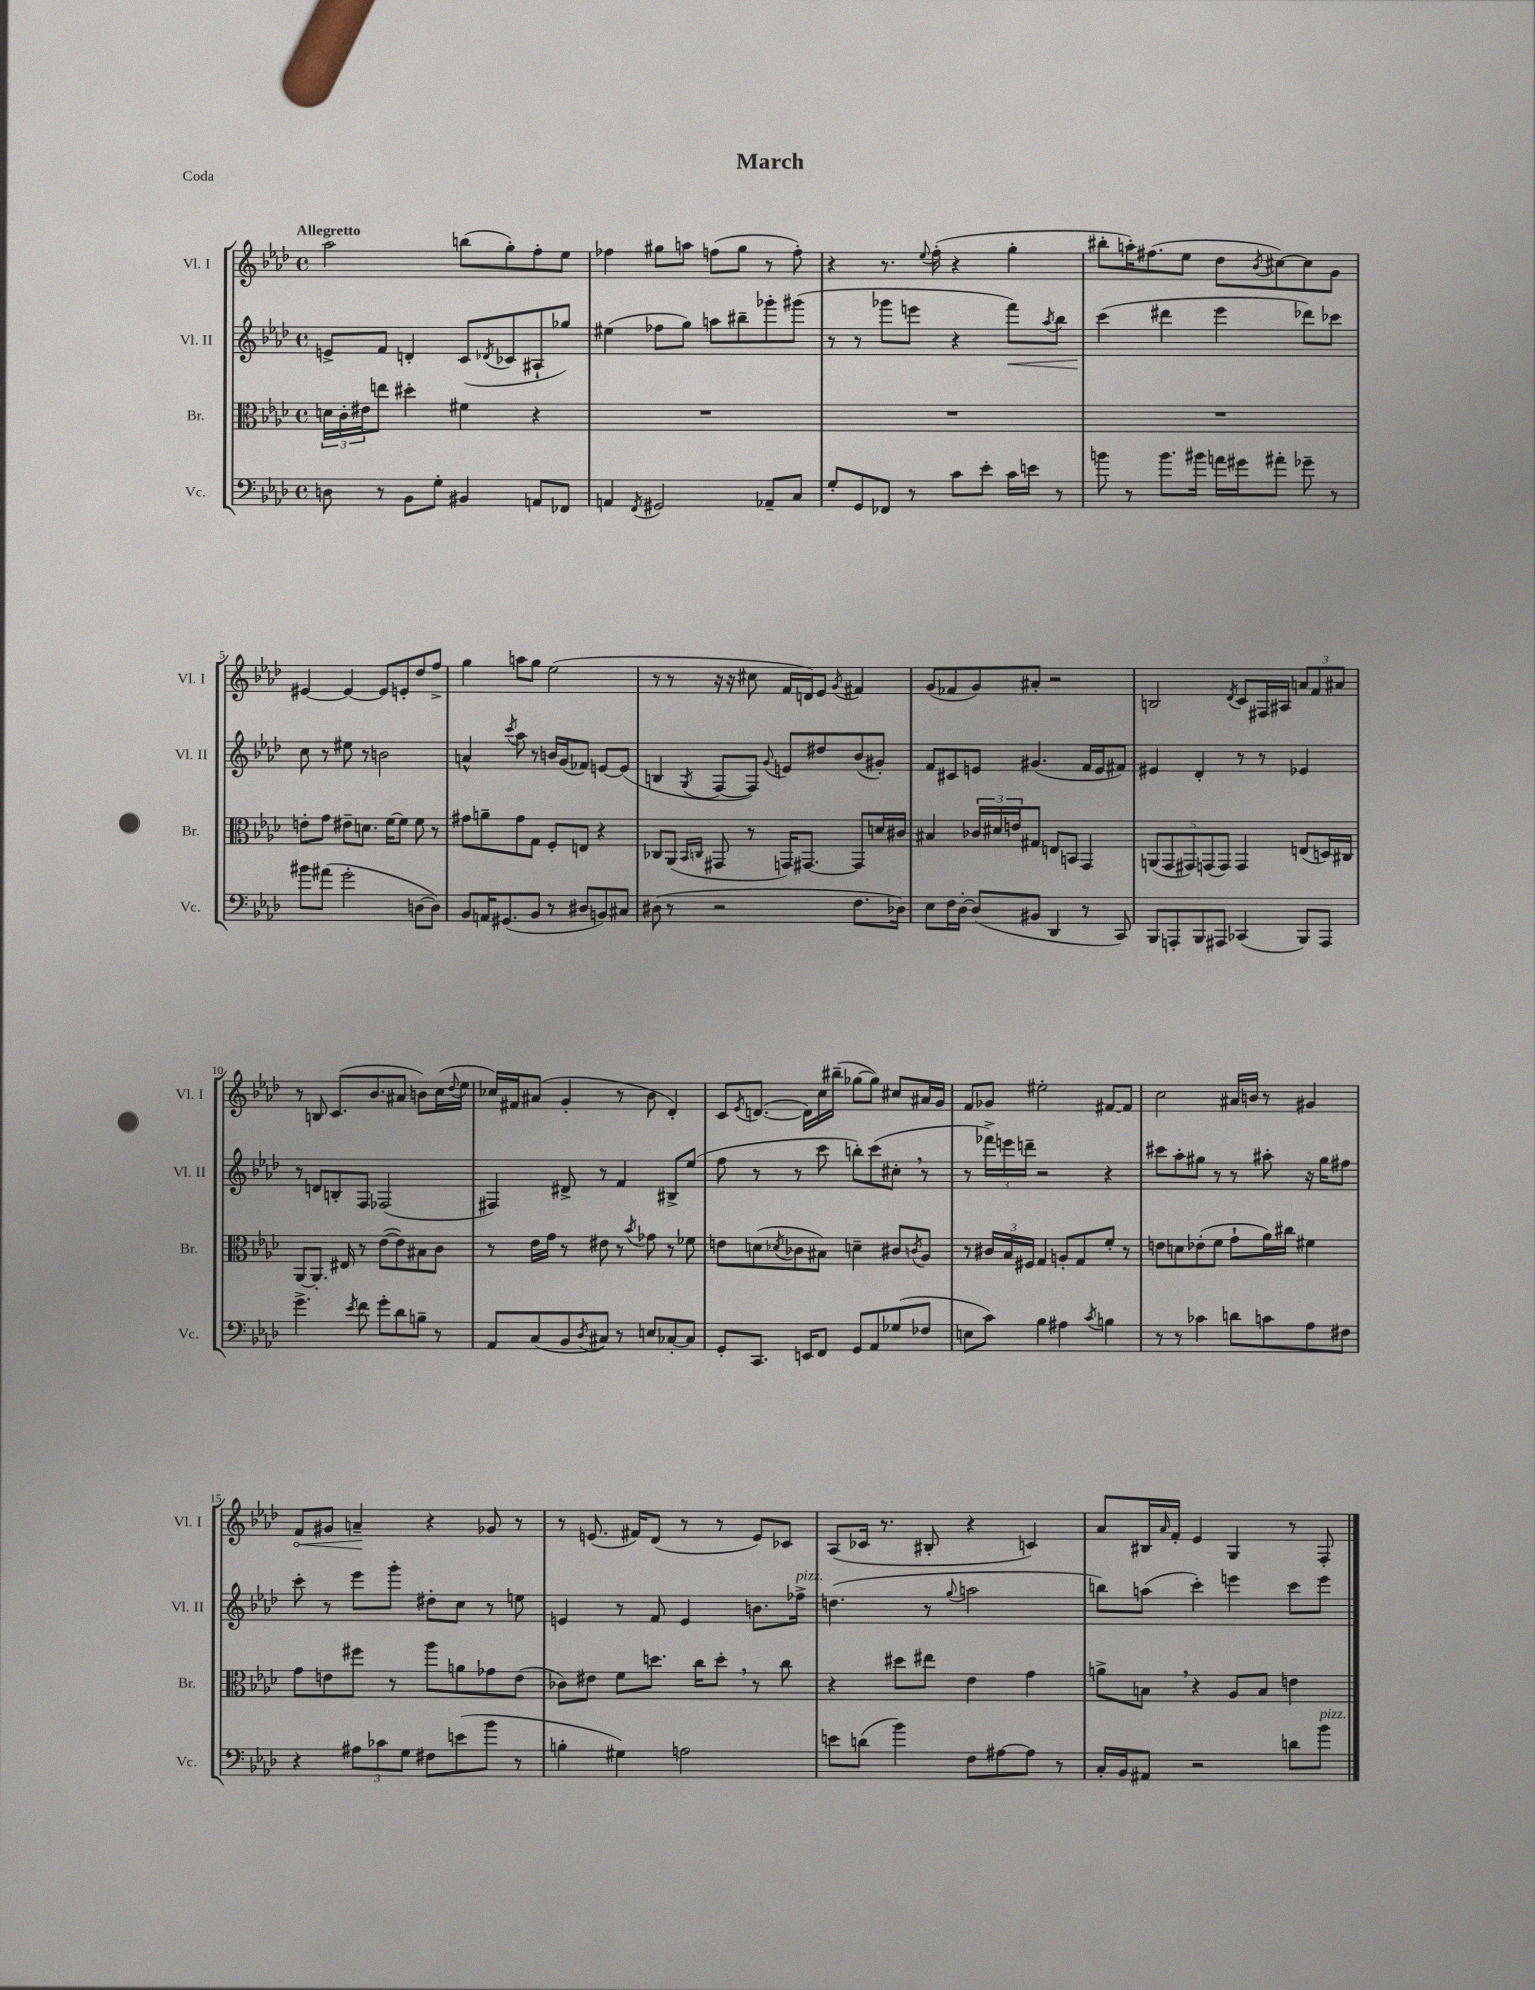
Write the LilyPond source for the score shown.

\header { title = "March" piece = "Coda" }
<<
\new StaffGroup <<
\new Staff = "s0" \with { instrumentName = "Vl. I" shortInstrumentName = "Vl. I" } {
    \clef treble \key aes \major \defaultTimeSignature \time 4/4 \tempo "Allegretto"
    aes''2 b''8( g''8-.) f''8-. ees''8 |
    fes''4 gis''8 a''8 f''8( gis''8 r8 f''8-.) |
    r4 r8. \appoggiatura { ees''8 } f''16-.( r4 g''4-. |
    bis''8-. a''16-.) fis''8.( ees''8 des''8 \acciaccatura { bes'8 } cis''8~) cis''8 g'8 |
    eis'4~ eis'4~ eis'8 e'8-. des''8 f''8-> |
    g''4 a''8 g''8 ees''2( |
    r8 r8 r16 r16 cis''8 f'16 d'16) ees'8 \acciaccatura { g'8 } fis'4 |
    g'8( fes'8 g'8) ais'8-. r2 |
    b2 \acciaccatura { des'8 } c'8 fis16 ais16 \tuplet 3/2 { a'8 f'8 ais'8 } |
    r8 b8 c'8.( bes'8. ais'8 b'8) c''16( \appoggiatura { des''8 } ees''16 |
    ces''16) fis'16 ais'8( g'4-. r8 bes'8 des'4-.) |
    c'8 \acciaccatura { ees'8 } d'8.~( d'16) c''16 bis''16--( ges''8~ ges''8) cis''8 ais'16 g'16 |
    f'8 ges'8 eis''2-. fis'8~ fis'8 |
    c''2 ais'16 b'16 r8 gis'4 |
    \once \override Hairpin.circled-tip = ##t f'8\< gis'8 a'4--\! r4 ges'8 r8 |
    r8 e'8.( fis'16) des'8( r8 r8 e'8) ces'8 |
    aes8( ces'16 r8. bis8-. r4 c'4) |
    aes'8 bis16 \grace { aes'16 } f'16-. ees'4 g4 r8 f8-. \bar "|." |
}
\new Staff = "s1" \with { instrumentName = "Vl. II" shortInstrumentName = "Vl. II" } {
    \clef treble \key aes \major \defaultTimeSignature \time 4/4
    e'8-> f'8 d'4-. c'8( \acciaccatura { des'8 } ces'8 ais8-! ges''8) |
    eis''4( fes''8 g''8) a''8 bis''8-- ges'''8-. gis'''8( |
    r8 r8 ges'''8 e'''8 r4 f'''8\<) \acciaccatura { aes''8 } bes''8 |
    c'''4\!( dis'''4 ees'''4 des'''8) ces'''8 |
    c''8 r8 eis''8 r8 b'2 |
    a'4-^ \acciaccatura { c'''8 } aes''8 r8 b'16 g'16( fes'8) e'8~ e'8( |
    b4 \acciaccatura { g8 } f8~ f8) \appoggiatura { g'8 } e'8 dis''8 bes'8( gis'8-.) |
    f'8 cis'8 e'8 gis'4.( f'16 e'16 fis'8) |
    eis'4 des'4-. r8 r8 ees'4 |
    r8 d'8 b8-. f8 fes2( |
    fis4) dis'8-> r8 f'4 bis8-> ees''8( |
    f''8 r8 r8 c'''8 b''8-.) c'''8( cis''8-. \breathe r8 |
    r8 \tuplet 3/2 { fes'''16->) e'''16 d'''16-- } r2 r4 |
    cis'''8 aes''8-. gis''8 r8 r8 ais''8-. r16 gis''16 fis''8 |
    c'''8-. r8 ees'''8 g'''8-. dis''8-. c''8 r8 e''8 |
    e'4 r8 f'8 e'4 b'8. fes''16->^\markup { \italic "pizz." } |
    d''4.( r8 \appoggiatura { g''8 } a''2 |
    b''8) a''8( c'''4-.) e'''4 c'''8 e'''8 \bar "|." |
}
\new Staff = "s2" \with { instrumentName = "Br." shortInstrumentName = "Br." } {
    \clef alto \key aes \major \defaultTimeSignature \time 4/4
    \tuplet 3/2 { d'16 c'16-. eis'16 } e''8 dis''4-. fis'4 r4 |
    R1 |
    R1 |
    R1 |
    e'8-. g'8 eis'8-- d'8. f'16~ f'8 f'8 r8 |
    gis'8 a'8-- gis'8 g8 f8-. e8 r4 |
    ces8 aes,8( \grace { bes,16 c16 } gis,8 r8 g,16) gis,8.~ gis,8 d'16 cis'16 |
    bis4 \tuplet 3/2 { ces'16 dis'16 e'16 } gis8 e8 b,8 g,4 |
    \tuplet 5/4 { a,8( g,8 gis,8) g,8( g,8) } g,4 e8( d16) cis16 |
    aes,8~ aes,8.-. eis16 r8 ees'8~( ees'8) bis8 c'8 |
    r8 ees'16 g'16 r8 eis'8 r8 \acciaccatura { bes'8 } ges'8 r8 fes'8 |
    e'8 d'8( \acciaccatura { des'8 } ces'8 bis8) d'4-- cis'8 \acciaccatura { c'8 } aes8 |
    r8 \tuplet 3/2 { cis'16 bes16 fis16 } g4 a8-. g8 f'8-. r8 |
    e'8 d'8 ees'8-.( f'8 g'8-! aes'16) cis''16 fis'4 |
    g'8 e'8 fis''8 r8 aes''8 a'8 ges'8 e'8( |
    ces'8) eis'8 f'8 d''8. c''16 d''8-. \breathe r8 c''8 |
    r4 dis''8 eis''8 ees'4 g'4 |
    a'8-> b8 \breathe r4 aes8 b8 e'4 \bar "|." |
}
\new Staff = "s3" \with { instrumentName = "Vc." shortInstrumentName = "Vc." } {
    \clef bass \key aes \major \defaultTimeSignature \time 4/4
    d8 r8 bes,8 g8-. bis,4 a,8 fes,8 |
    a,4 \acciaccatura { f,8 } gis,2 aes,8-- c8 |
    g8-. g,8 fes,8 r8 c'8 ees'8-. c'16 e'16 r8 |
    b'8 r8 b'8. bis'16 a'16 gis'16 ais'8-. ges'8-- r8 |
    bis'8 ais'8( g'2-. d8~ d8) |
    bes,8 a,16 gis,8.( bes,8 r8 dis8 b,8) cis8 |
    dis8( r8 r2 f8. des16) |
    ees8 f16 des16~-. des8( bis,8 des,4 r8 c,8) |
    bes,,8 a,,8-. bes,,8 ais,,8 ces,4( bes,,8) ais,,8 |
    g'4.-> \acciaccatura { ees'8 } f'8 g'8-. des'8 b8-- r8 |
    aes,8 c8( bes,8 \acciaccatura { des8 } cis8) r8 e8 ces8~-. ces8 |
    g,8-. c,8. e,16 f,8 g,8 aes,8 ges8( fes8 |
    e8 c'8) bes4 ais4 \acciaccatura { c'8 } b4 |
    r8 r8 ces'4 d'8 c'8 aes8 fis8 |
    r4 \tuplet 3/2 { ais8 ces'8 g8 } fis8 e'8( bes'8 r8 |
    b4-. gis4) a2 |
    e'8 d'8( bes'4) f8 ais8~ ais8 r8 |
    c16-. bes,16 ais,8 r2 d'8 bes'8^\markup { \italic "pizz." } \bar "|." |
}
>>
>>
